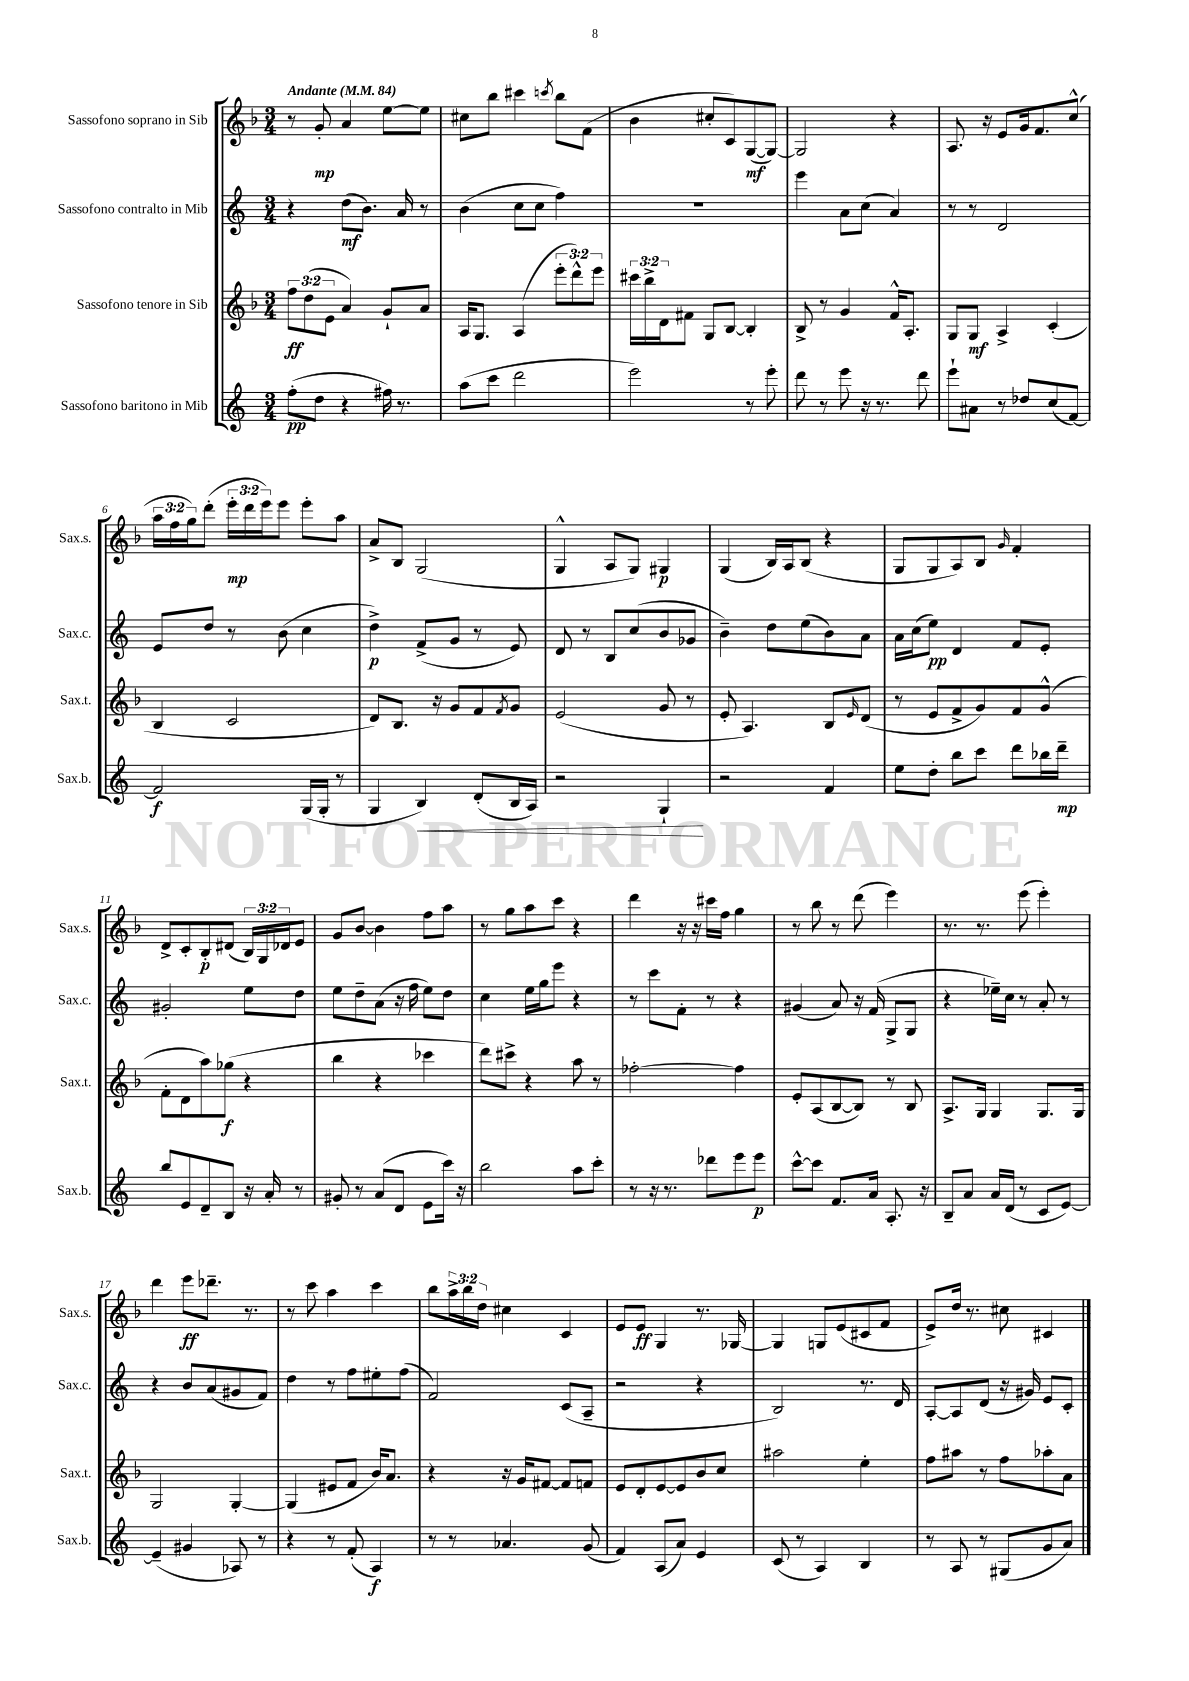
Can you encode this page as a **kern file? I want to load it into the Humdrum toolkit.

**kern	**kern	**kern	**kern
*staff4	*staff3	*staff2	*staff1
*clefG2	*clefG2	*clefG2	*clefG2
*k[]	*k[b-]	*k[]	*k[b-]
*M3/4	*M3/4	*M3/4	*M3/4
*MM84	*MM84	*MM84	*MM84
(8ff'	12ff	4r	8r
.	(12dd	.	.
8dd	.	.	8g'
.	12e	.	.
4r	4a)	(8dd	4a
.	.	8.b)	.
16ff#)	8g`	.	[8ee
8.r	.	16a	.
.	8a	8r	8ee]
=	=	=	=
(8aa	16A	(4b	8cc#
.	8.G	.	.
8ccc	.	.	8bb-
2ddd	(4A	8cc	4ccc#
.	.	8cc	.
.	.	.	8qccc
.	12eee'	4ff)	8bb-
.	12ddd^^)	.	.
.	.	.	(8f
.	12eee	.	.
=	=	=	=
2eee)	24ccc#	2.r	4b-
.	24bb-^	.	.
.	24d	.	.
.	8f#	.	.
.	8G	.	8cc#'
.	[8B-	.	8c)
8r	4B-']	.	([8G
8eee'	.	.	8G_)
=	=	=	=
8ddd	8B-^	4eee	2G]
8r	8r	.	.
8eee	4g	8a	.
16r	.	(8cc	.
8.r	.	.	.
.	16f^^	4a)	4r
.	8.A'	.	.
8ddd	.	.	.
=	=	=	=
8eee`	8G	8r	8.A
8a#	8G	8r	.
.	.	.	16r
8r	4A^	2d	8e
8dd-	.	.	16g
.	.	.	8.f
(8cc	(4c'	.	.
[8f)	.	.	(8cc^^
=	=	=	=
2f]	4B-	8e	24aa
.	.	.	24ff
.	.	.	24gg)
.	.	8dd	(8ddd'
.	2c	8r	24eee'
.	.	.	24ddd
.	.	.	24eee)
.	.	(8b	8eee
(16G	.	4cc	8eee'
16G'	.	.	.
8r	.	.	8aa
=	=	=	=
4G	8d)	4dd^)	8a^
.	8.B-	.	8B-
4B)	.	(8f^	(2G
.	16r	.	.
.	8g	8g	.
(8d'	8f	8r	.
.	8qf	.	.
16B	8g	8e)	.
16A)	.	.	.
=	=	=	=
2r	(2e	8d	4G^^
.	.	8r	.
.	.	8B	8A
.	.	(8cc	8G)
4G`	8g	8b	4G#
.	8r	8g-	.
=	=	=	=
2r	8e'	4b~)	(4G
.	4.A)	.	.
.	.	8dd	16B-)
.	.	.	16A
.	.	(8ee	(8B-
4f	8B-	8b)	4r
.	16qqe	.	.
.	(8d	8a	.
=	=	=	=
8ee	8r	16a	8G
.	.	(16cc	.
8dd'	8e	8ee)	8G
8bb	8f^	4d	8A)
8ccc	8g)	.	8B-
.	.	.	16qqg
8ddd	8f	8f	4f'
16bb-	(8g^^	8e'	.
16ddd~	.	.	.
=	=	=	=
8bb	8f'	2g#'	8d^
8e	8d	.	8c'
8d~	8aa)	.	8B-'
8B	(8gg-	.	(8d#
16r	4r	8ee	24B-)
.	.	.	24G
16a'	.	.	.
.	.	.	24d-
8r	.	8dd	8e
=	=	=	=
8g#'	4bb-	8ee	8g
8r	.	8dd~	[8b-
(8a	4r	(8a	4b-]
8d	.	16r	.
.	.	16ff	.
8e	4ccc-	8ee)	8ff
16ccc)	.	8dd	8aa
16r	.	.	.
=	=	=	=
2bb	8ddd)	4cc	8r
.	8ccc#^	.	8gg
.	4r	16ee	8aa
.	.	16gg	.
.	.	8eee	8ccc
8aa	8aa	4r	4r
8ccc'	8r	.	.
=	=	=	=
8r	[2ff-'	8r	4ddd
16r	.	8ccc	.
8.r	.	.	.
.	.	8f'	16r
.	.	.	16r
8ddd-	.	8r	16ccc#
.	.	.	16ff
8eee	4ff-]	4r	4gg
8eee	.	.	.
=	=	=	=
[8ccc^^	8e'	(4g#	8r
8ccc]	(8A	.	8bb-
8.f	[8B-	8a)	8r
.	8B-])	16r	(8ddd
16a	.	(16f	.
8.A'	8r	8G^	4eee)
.	8B-	8G	.
16r	.	.	.
=	=	=	=
8B~	8.A^	4r	8.r
8a	.	.	.
.	16G	.	8.r
16a	4G	16ee-~)	.
(16d	.	16cc	.
8r	.	8r	(8eee
8c	8.G	8a'	4eee')
[8e)	.	8r	.
.	16G	.	.
=	=	=	=
(4e~]	2G	4r	4ddd
4g#	.	8b	8eee
.	.	(8a	8.ddd-~
8A-)	[4G'	8g#	.
.	.	.	8.r
8r	.	8f)	.
=	=	=	=
4r	(4G]	4dd	8r
.	.	.	8ccc
8r	8e#	8r	4aa
(8f'	8f	8ff	.
4A)	16b-)	8ee#'	4ccc
.	8.a	.	.
.	.	(8ff	.
=	=	=	=
8r	4r	2f)	8bb-
8r	.	.	24aa^
.	.	.	24bb-
.	.	.	24dd
4.a-	16r	.	4cc#
.	16g	.	.
.	[8f#	.	.
.	8f#]	(8c	4c
(8g	8f	8A~	.
=	=	=	=
4f)	8e	2r	8e
.	8d'	.	8e
(8A	[8e	.	4G
8a)	8e]	.	.
4e	8b-	4r	8.r
.	8cc	.	.
.	.	.	[16G-
=	=	=	=
(8c	2aa#	2B)	4G-]
8r	.	.	.
4A)	.	.	8G
.	.	.	(8e
4B	4ee'	8.r	8c#
.	.	.	8f
.	.	16d	.
=	=	=	=
8r	8ff	[8A'	8e^)
8A	8aa#	8A]	16dd
.	.	.	8.r
8r	8r	(8d	.
(8G#	8ff	16r	8cc#
.	.	16g#)	.
8g	8aa-'	8e	4c#
8a)	8a	8c'	.
==	==	==	==
*-	*-	*-	*-
